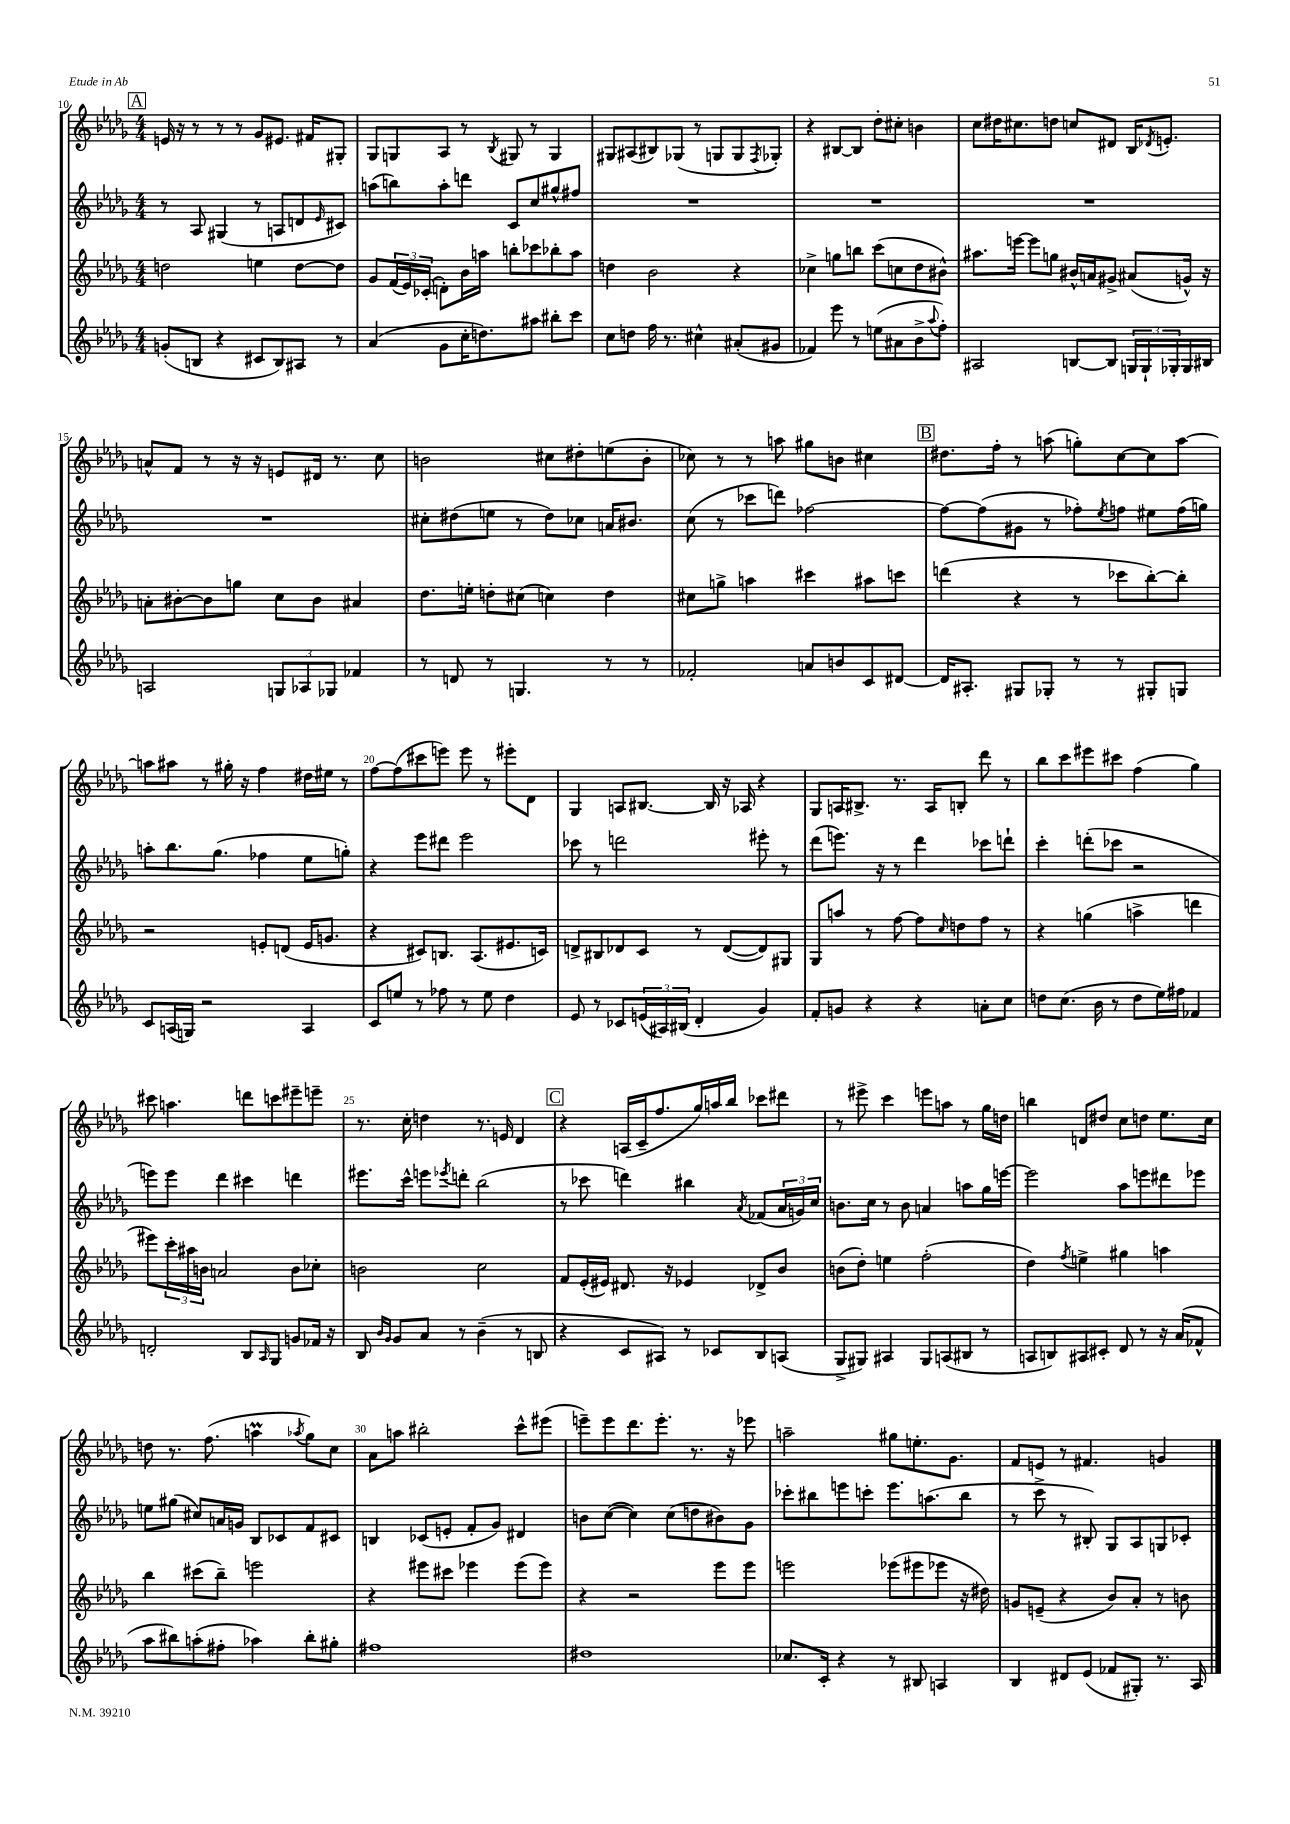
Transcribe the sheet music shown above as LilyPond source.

<<
\new StaffGroup <<
\new Staff = "s0" {
    \clef treble \key des \major \numericTimeSignature \time 4/4
    \mark \markup { \box "A" } e'16 r16 r8 r8 r8 ges'8 eis'8. fis'16 gis8-. |
    ges8 g8 aes8 r8 \acciaccatura { bes8 } gis8 r8 gis4 |
    gis8 ais8( bis8) ges8( r8 g8 g8 \acciaccatura { f8 } ges8-.) |
    r4 bis8~ bis8 des''8-. cis''8-. b'4 |
    c''8 dis''16 cis''8. d''8 c''8 dis'8 bes16 \acciaccatura { des'8 } e'8.-. |
    a'8-^ f'8 r8 r16 r16 e'8 dis'16 r8. c''8 |
    b'2 cis''8 dis''8-. e''8( b'8-. |
    ces''8) r8 r8 a''8 gis''8 b'8 cis''4 |
    \mark \markup { \box "B" } dis''8. f''16-. r8 a''8( g''8-.) c''8~ c''8 a''8~ |
    a''8 ais''8 r8 gis''16-. r16 f''4 dis''16 eis''16 r8 |
    f''8~ f''8( cis'''8 e'''8) e'''8 r8 eis'''8-. des'8 |
    ges4 a8 bis8.~ bis16 r16 aes16 r4 |
    ges8 a16 bis8.-> r8. a16 b8-. des'''8 r8 |
    bes''8 c'''8 eis'''8 cis'''8 f''4( ges''4) |
    cis'''8 a''4. d'''8 c'''8 eis'''8-- e'''8-- |
    r8. c''16-. d''4 r8. e'16 des'4 |
    \mark \markup { \box "C" } r4 a16( c'16-- f''8. ges''16) a''16 bes''16 ces'''8 dis'''8 |
    r8 eis'''8-> c'''4 e'''8 a''8 r8 ges''16 d''16 |
    b''4 d'8 dis''8 c''8 d''8 ees''8. c''16 |
    d''8 r8. f''8.( a''4\prall \acciaccatura { aes''8 } ges''8) c''8 |
    aes'8 a''8 bis''2-. c'''8-^ eis'''8( |
    e'''8--) e'''8 des'''8. e'''8.-. r8. r16 ees'''8 |
    a''2-- gis''8 e''8.-. ges'8. |
    f'8 e'8 r8 fis'4. g'4 \bar "|." |
}
\new Staff = "s1" {
    \clef treble \key des \major \numericTimeSignature \time 4/4
    \mark \markup { \box "A" } r8 aes8 gis4( r8 a8 d'8 \grace { ees'16 } cis'8) |
    a''8( b''8) a''8-. d'''8 c'8 c''8 gis''8-^ fis''8 |
    R1 |
    R1 |
    R1 |
    R1 |
    cis''8-. dis''8( e''8 r8 dis''8) ces''8 a'16 bis'8. |
    c''8( r8 ces'''8 d'''8) fes''2~ |
    \mark \markup { \box "B" } fes''8~ fes''8( gis'8 r8 fes''8-.) \acciaccatura { ees''8 } f''8 eis''8 f''16( g''16) |
    a''8-. bes''8. ges''8.( fes''4 ees''8 g''8-.) |
    r4 ees'''8 dis'''8 ees'''2 |
    ces'''8 r8 d'''2 eis'''8-. r8 |
    des'''8( e'''8.) r16 r8 des'''4 ces'''8 d'''8-! |
    c'''4-. d'''8-.( ces'''8 r2 |
    e'''8) e'''8 des'''4 cis'''4 d'''4 |
    eis'''8. c'''16-^ e'''8 \acciaccatura { ees'''8 } d'''8-. bes''2( |
    \mark \markup { \box "C" } r8 ces'''8 d'''4) bis''4 \acciaccatura { aes'8 } fes'8( \tuplet 3/2 { aes'16 g'16) c''16 } |
    b'8. c''16 r8 b'8 a'4 a''8 ges''16 e'''16~ |
    e'''2 aes''8 e'''8 dis'''8 ees'''8 |
    e''8 gis''8( cis''8) a'16 g'16 bes8 ces'8 f'8 cis'8 |
    b4 ces'8( e'8-. f'8-. ges'8) dis'4 |
    b'8 c''8~( c''4) c''8( d''8 bis'8) ges'8 |
    ces'''8-. bis''8 e'''8 c'''8-. e'''8. a''8.( bis''8 |
    r8 c'''8-> r8 bis8-.) ges8 aes8 g8 ces'8-. \bar "|." |
}
\new Staff = "s2" {
    \clef treble \key des \major \numericTimeSignature \time 4/4
    \mark \markup { \box "A" } d''2 e''4 d''8~ d''8 |
    ges'8 \tuplet 3/2 { f'16( ees'16) ces'16-.( } d'8-.) bes'16 a''16 b''8-. ces'''8 bes''8-. a''8 |
    d''4 bes'2 r4 |
    ces''4-> g''8 b''8 c'''8( c''8 des''8 bis'8-^) |
    ais''8. e'''16~ e'''8 g''8 bis'16-^ a'16 gis'8-> ais'8( g'16-^) r16 |
    a'8-. bis'8~-. bis'8 g''8 c''8 bis'8 ais'4 |
    des''8. e''16-. d''8-. cis''8( c''4) d''4 |
    cis''8 g''8-> a''4 cis'''4 ais''8 c'''8 |
    \mark \markup { \box "B" } d'''4( r4 r8 ces'''8 bes''8~-.) bes''8-. |
    r2 e'8-. d'8( e'16 g'8. |
    r4 cis'8) b8. aes8.( eis'8. c'16) |
    d'8-> bis8 des'8 c'8 r8 des'8~( des'8) gis8 |
    ges8 a''8 r8 f''8~ f''8 \grace { c''16 } d''8 f''8 r8 |
    r4 g''4( a''4-> d'''4 |
    eis'''8) \tuplet 3/2 { c'''16-. ais''16 b'16 } a'2 b'8 ces''8-. |
    b'2 c''2 |
    \mark \markup { \box "C" } f'8 ees'16-.( eis'16) dis'8. r16 ees'4 des'8-> bes'8 |
    b'8( des''8-.) e''4 f''2-.( |
    des''4) \acciaccatura { f''8 } e''4-> gis''4 a''4 |
    bes''4 cis'''8( bes''8--) e'''2 |
    r4 eis'''8 cis'''8 ees'''4 ees'''8( ees'''8) |
    r4 r2 ees'''8 ees'''8 |
    e'''2 ees'''8( eis'''8 ees'''8 r16 dis''16) |
    g'8 e'8--( r4 bes'8) aes'8-. r8 b'8 \bar "|." |
}
\new Staff = "s3" {
    \clef treble \key des \major \numericTimeSignature \time 4/4
    \mark \markup { \box "A" } g'8-.( b8 r4 cis'8 b8) ais8 r8 |
    aes'4( ges'8 c''16-. d''8.) ais''8 bis''8-. c'''8 |
    c''8 d''8 f''16 r8. cis''4-^ ais'8-.( gis'8 |
    fes'4) ees'''8 r8 e''8( ais'8 bes'8-> \appoggiatura { aes''8 } f''8-.) |
    ais2 b8~ b8 \tuplet 3/2 { g16 g16-! ges16-. } ges16 bis16 |
    a2 \tuplet 3/2 { g8 aes8 ges8 } fes'4 |
    r8 d'8 r8 g4. r8 r8 |
    fes'2-. a'8 b'8 c'8 dis'8~ |
    \mark \markup { \box "B" } dis'16 ais8.-. gis8 ges8-. r8 r8 gis8-. g8 |
    c'8 a16( g16) r2 a4 |
    c'8 e''8 r8 fes''8 r8 e''8 des''4 |
    ees'8 r8 ces'8 \tuplet 3/2 { e'16( ais16) bis16( } des'4-. ges'4) |
    f'8-. g'8 r4 r4 a'8-. c''8 |
    d''8 c''8.( bes'16 r8 d''8 ees''16) fis''16 fes'4 |
    d'2-. bes8 \grace { aes16 } ges8 g'8 fes'16 r16 |
    bes8 \grace { bes'16 ges'16 } ges'8 aes'8 r8 bes'4--( r8 b8 |
    \mark \markup { \box "C" } r4 c'8 ais8) r8 ces'8 bes8 a8( |
    ges8-> gis8) ais4 gis8 a8( bis8 r8 |
    a8 b8) ais8 cis'8-. des'8 r8 r16 aes'16( fes'8-^ |
    aes''8 bis''8) a''8-.( fis''8-. aes''4) bis''8-. gis''8-. |
    fis''1 |
    dis''1 |
    ces''8. c'16-. r4 r8 bis8 a4 |
    bes4 dis'8 ees'8( fes'8 gis8-.) r8. aes16 \bar "|." |
}
>>
>>
\layout { \context { \Score currentBarNumber = #10 \override BarNumber.break-visibility = ##(#f #t #t) barNumberVisibility = #(every-nth-bar-number-visible 5) } }
